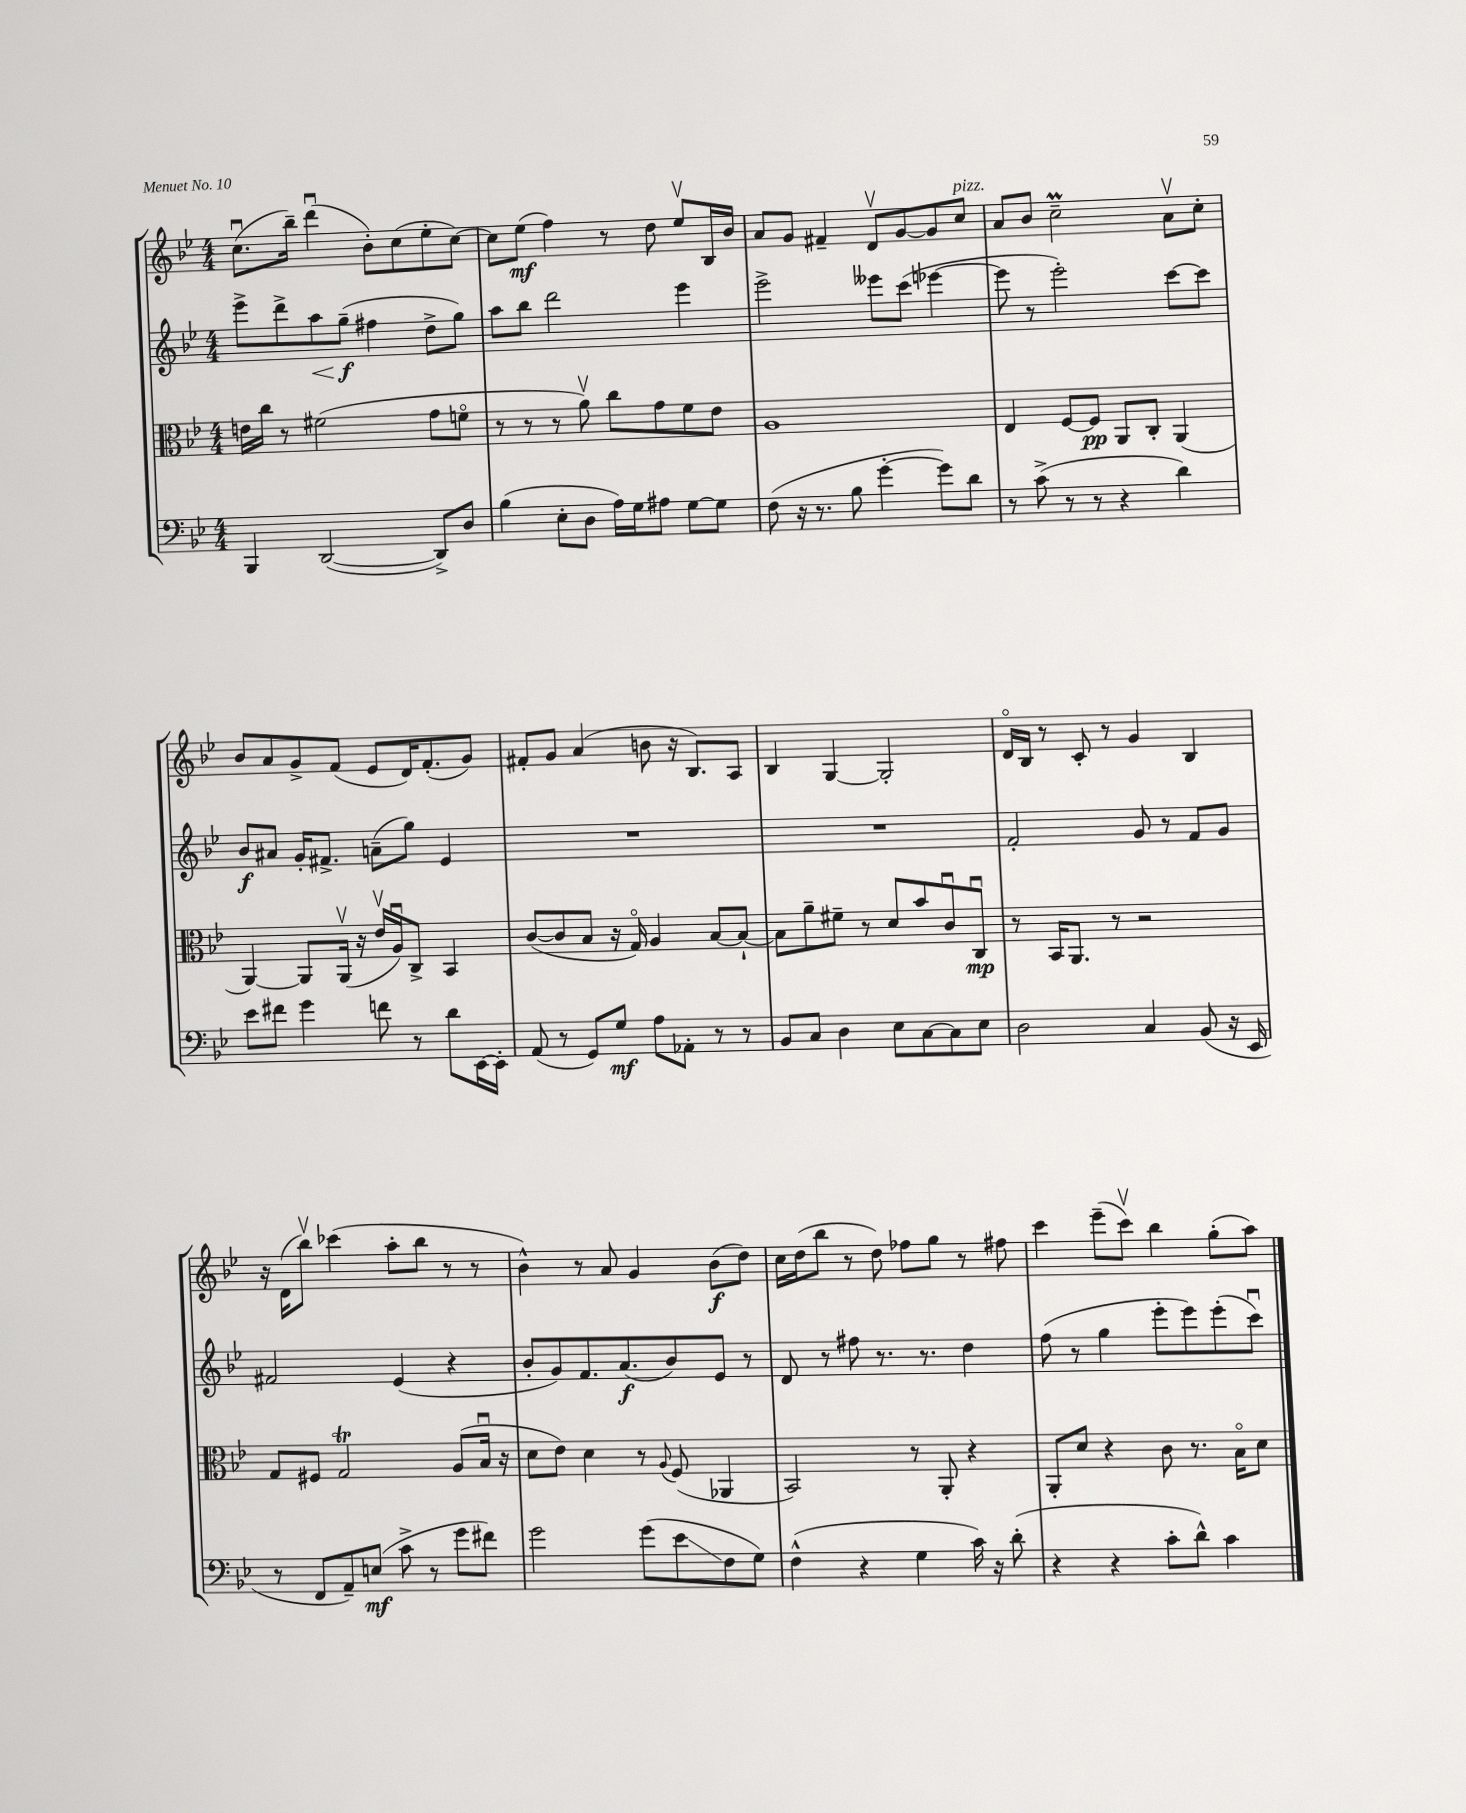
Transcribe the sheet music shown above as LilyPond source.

<<
\new StaffGroup <<
\new Staff = "s0" {
    \clef treble \key bes \major \numericTimeSignature \time 4/4
    c''8.\downbow( bes''16--) d'''4\downbow( bes'8-.) c''8( ees''8-. c''8~) |
    c''8 ees''8\mf( f''4) r8 d''8 ees''8\upbow bes16 bes'16 |
    a'8 g'8 fis'4-- d'8\upbow g'8~ g'8 c''8^\markup { \italic "pizz." } |
    a'8 bes'8 c''2--\prall a'8\upbow c''8-. |
    bes'8 a'8 g'8-> f'8( ees'8 d'16) f'8.-.( g'8) |
    fis'8-. g'8 a'4( b'8 r16 bes8.) a8 |
    bes4 g4~ g2-. |
    d'16\flageolet bes16 r8 c'8-. r8 g'4 bes4 |
    r16 d'16( bes''8\upbow) ces'''4( a''8-. bes''8 r8 r8 |
    bes'4-^) r8 a'8 g'4 bes'8\f( d''8) |
    c''16 d''16( bes''8 r8 d''8) fes''8 g''8 r8 fis''8 |
    c'''4 ees'''8--( c'''8\upbow) bes''4 g''8-.( a''8) \bar "|." |
}
\new Staff = "s1" {
    \clef treble \key bes \major \numericTimeSignature \time 4/4
    ees'''8-> d'''8-> a''8\< g''8--\f\!( fis''4 d''8-> g''8) |
    a''8 bes''8 d'''2 ees'''4 |
    ees'''2-> eeses'''8 c'''8( ees'''4~ |
    ees'''8 r8 ees'''2-.) c'''8~ c'''8 |
    bes'8\f ais'8 g'16-. fis'8.-> a'8--( g''8) ees'4 |
    R1 |
    R1 |
    f'2-. g'8 r8 f'8 g'8 |
    fis'2 ees'4( r4 |
    bes'8-. g'8) f'8. a'8.\f( bes'8) ees'8 r8 |
    d'8 r8 fis''8 r8. r8. d''4 |
    f''8( r8 g''4 ees'''8-. ees'''8) ees'''8-.( c'''8\downbow) \bar "|." |
}
\new Staff = "s2" {
    \clef alto \key bes \major \numericTimeSignature \time 4/4
    e'16 c''16 r8 fis'2( g'8 f'8\flageolet |
    r8 r8 r8 a'8\upbow) c''8 g'8 f'8 ees'8 |
    a1 |
    ees4 f8~ f8\pp a,8 c8-. a,4( |
    a,4~) a,8 a,16\upbow( r16 ees'16\upbow a16\downbow) c8-> bes,4 |
    c'8~( c'8 bes8 r16 g16\flageolet) a4 bes8~ bes8~-! |
    bes8 a'8-- fis'8-- r8 d'8 bes'8 c'8\downbow c8\downbow\mp |
    r8 bes,16 a,8. r8 r2 |
    g8 fis8 g2\trill a8( bes16\downbow r16 |
    d'8 ees'8) d'4 r8 \appoggiatura { a8 } f8( aes,4 |
    bes,2) r8 a,8-. r4 |
    a,8-. d'8 r4 c'8 r8. bes16\flageolet d'8 \bar "|." |
}
\new Staff = "s3" {
    \clef bass \key bes \major \numericTimeSignature \time 4/4
    bes,,4 d,2~( d,8->) d8 |
    bes4( ees8-. d8 a16) g16 ais8 g8~ g8 |
    f8( r16 r8. bes8 g'4~-. g'8) d'8 |
    r8 c'8->( r8 r8 r4 d'4) |
    ees'8 fis'8 g'4 f'8 r8 d'8 ees,16~ ees,16-. |
    a,8( r8 g,8) g8\mf a8 aes,8-. r8 r8 |
    bes,8 c8 d4 ees8 c8~ c8 ees8 |
    d2 c4 bes,8( r16 ees,16 |
    r8 f,8 a,8--) e8\mf( c'8-> r8 g'8 fis'8) |
    g'2 g'8( ees'8\glissando f8 g8) |
    f4-^( r4 g4 c'16) r16 d'8-.( |
    r4 r4 c'8-. d'8-^) c'4 \bar "|." |
}
>>
>>
\layout { \context { \Score \remove "Bar_number_engraver" } }
